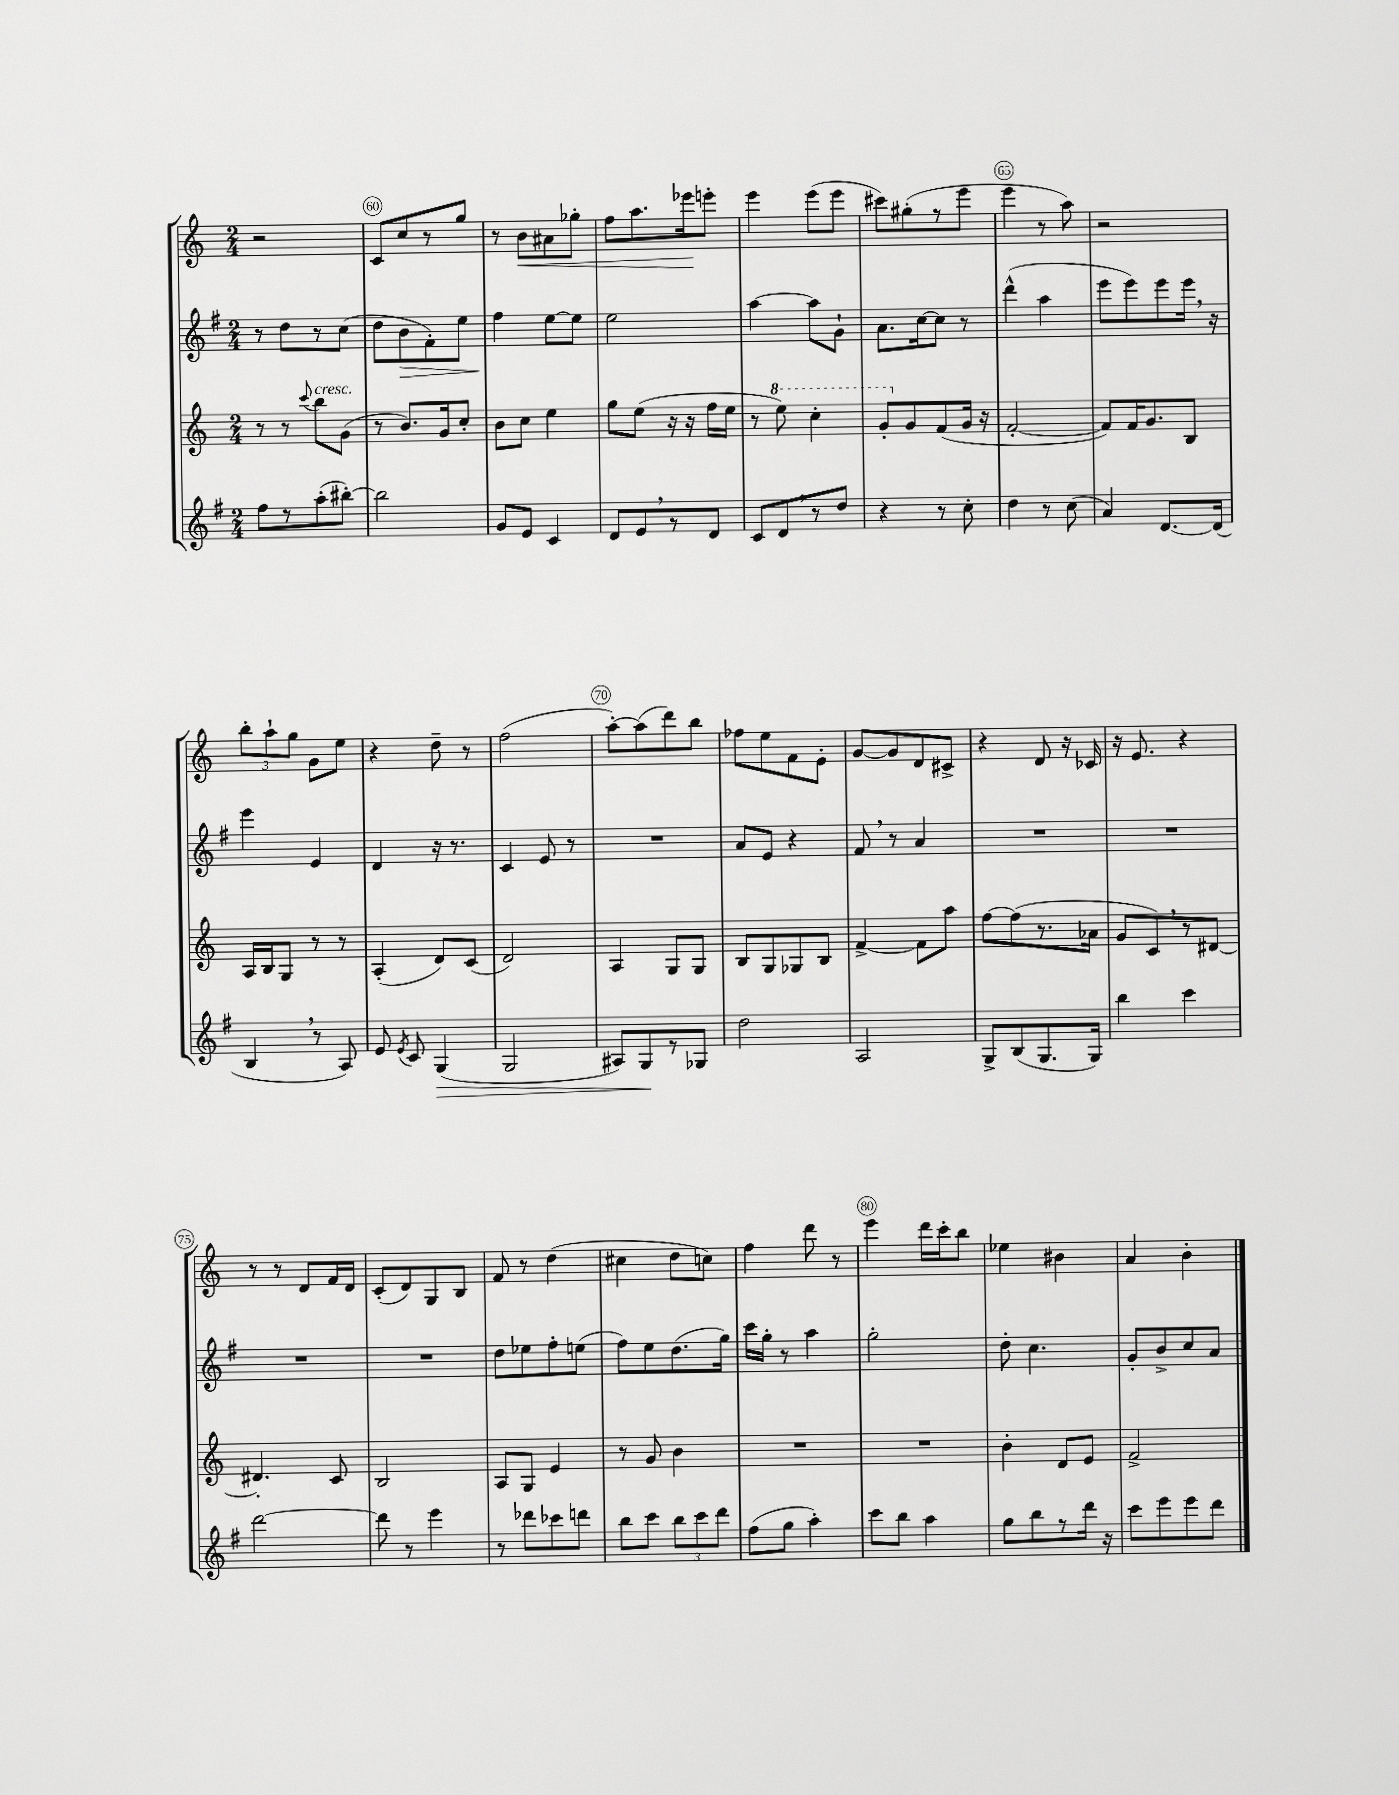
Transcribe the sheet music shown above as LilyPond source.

<<
\new StaffGroup <<
\new Staff = "s0" {
    \clef treble \key c \major \numericTimeSignature \time 2/4
    \autoBeamOff r2 |
    c'8[ c''8 r8 g''8] |
    r8 b'8[\< ais'8 ges''8]-. |
    f''8[ a''8. ees'''16\! e'''8]-. |
    e'''4 e'''8[( e'''8] |
    cis'''8[) gis''8-.( r8 e'''8] |
    e'''4 r8 a''8) |
    r2 |
    \tuplet 3/2 { b''8[-. a''8-! g''8] } g'8[ e''8] |
    r4 d''8-- r8 |
    f''2( |
    a''8[~-.) a''8( d'''8) b''8] |
    fes''8[ e''8 f'8 e'8]-. |
    g'8[~ g'8 d'8 cis'8]-> |
    r4 d'8 r16 ces'16 |
    r16 e'8. r4 |
    r8 r8 d'8[ f'16 d'16] |
    c'8[-.( d'8) g8 b8] |
    f'8 r8 d''4( |
    cis''4 d''8[ c''8]) |
    f''4 d'''8 r8 |
    e'''4 d'''16[ c'''16-. b''8] |
    ees''4 bis'4 |
    a'4 b'4-. \bar "|." |
}
\new Staff = "s1" {
    \clef treble \key g \major \numericTimeSignature \time 2/4
    \autoBeamOff r8 d''8[ r8 c''8]( |
    d''8[ b'8\> fis'8-.) e''8] |
    fis''4\! e''8[~ e''8] |
    e''2 |
    a''4~ a''8[ g'8]-! |
    a'8.[ c''16~ c''8] r8 |
    d'''4-^( a''4 |
    e'''8[ e'''8) e'''8 e'''16] \breathe r16 |
    e'''4 e'4 |
    d'4 r16 r8. |
    c'4 e'8 r8 |
    R2 |
    a'8[ e'8] r4 |
    fis'8 \breathe r8 a'4 |
    R2 |
    R2 |
    R2 |
    R2 |
    d''8[ ees''8 fis''8-. e''8]( |
    fis''8[) e''8 d''8.( g''16]) |
    c'''16[ g''16]-. r8 a''4 |
    g''2-. |
    d''8-. c''4. |
    g'8[-. b'8-> c''8 a'8] \bar "|." |
}
\new Staff = "s2" {
    \clef treble \key c \major \numericTimeSignature \time 2/4
    \autoBeamOff r8 r8 \appoggiatura { c'''8 } b''8[^\markup { \italic "cresc." } g'8]( |
    r8 b'8.[) g'16 c''8]-. |
    b'8[ c''8] e''4 |
    g''8[ e''8]( r16 r16 f''16[ e''16] |
    r8 \ottava #1 e'''8) c'''4-. |
    g''8[-. \ottava #0 g'8 f'8( g'16] r16 |
    f'2~-. |
    f'8[) f'16 g'8. b8] |
    a16[ b16 g8] r8 r8 |
    a4-.( d'8[) c'8]( |
    d'2) |
    a4 g8[ g8] |
    b8[ g8 ges8 b8] |
    f'4~-> f'8[ a''8] |
    f''8[~ f''8( r8. aes'16] |
    g'8[ c'8) \breathe r8 dis'8]~ |
    dis'4.-. c'8 |
    b2 |
    a8[ g8] e'4 |
    r8 g'8 b'4 |
    R2 |
    R2 |
    b'4-. d'8[ e'8] |
    f'2-> \bar "|." |
}
\new Staff = "s3" {
    \clef treble \key g \major \numericTimeSignature \time 2/4
    \autoBeamOff fis''8[ r8 a''8-.( bis''8]~-.) |
    bis''2 |
    g'8[ e'8] c'4 |
    d'8[ e'8 \breathe r8 d'8] |
    c'8[ d'8 \breathe r8 d''8] |
    r4 r8 c''8-. |
    d''4 r8 c''8( |
    a'4) d'8.[~ d'16]( |
    b4 \breathe r8 a8) |
    e'8 \acciaccatura { e'8 } c'8 g4\>( |
    g2 |
    ais8[) g8\! r8 ges8] |
    d''2 |
    a2 |
    g8[-> b8( g8. g16]) |
    b''4 c'''4 |
    d'''2~ |
    d'''8 r8 e'''4 |
    r8 des'''8[ ces'''8 d'''8] |
    b''8[ c'''8] \tuplet 3/2 { b''8[ c'''8 d'''8] } |
    fis''8[( g''8] a''4-.) |
    c'''8[ b''8] a''4 |
    g''8[ b''8 r8 d'''16] r16 |
    c'''8[ e'''8 e'''8 d'''8] \bar "|." |
}
>>
>>
\layout { \context { \Score currentBarNumber = #59 \override BarNumber.break-visibility = ##(#f #t #t) barNumberVisibility = #(every-nth-bar-number-visible 5) \override BarNumber.stencil = #(make-stencil-circler 0.1 0.3 ly:text-interface::print) } }
